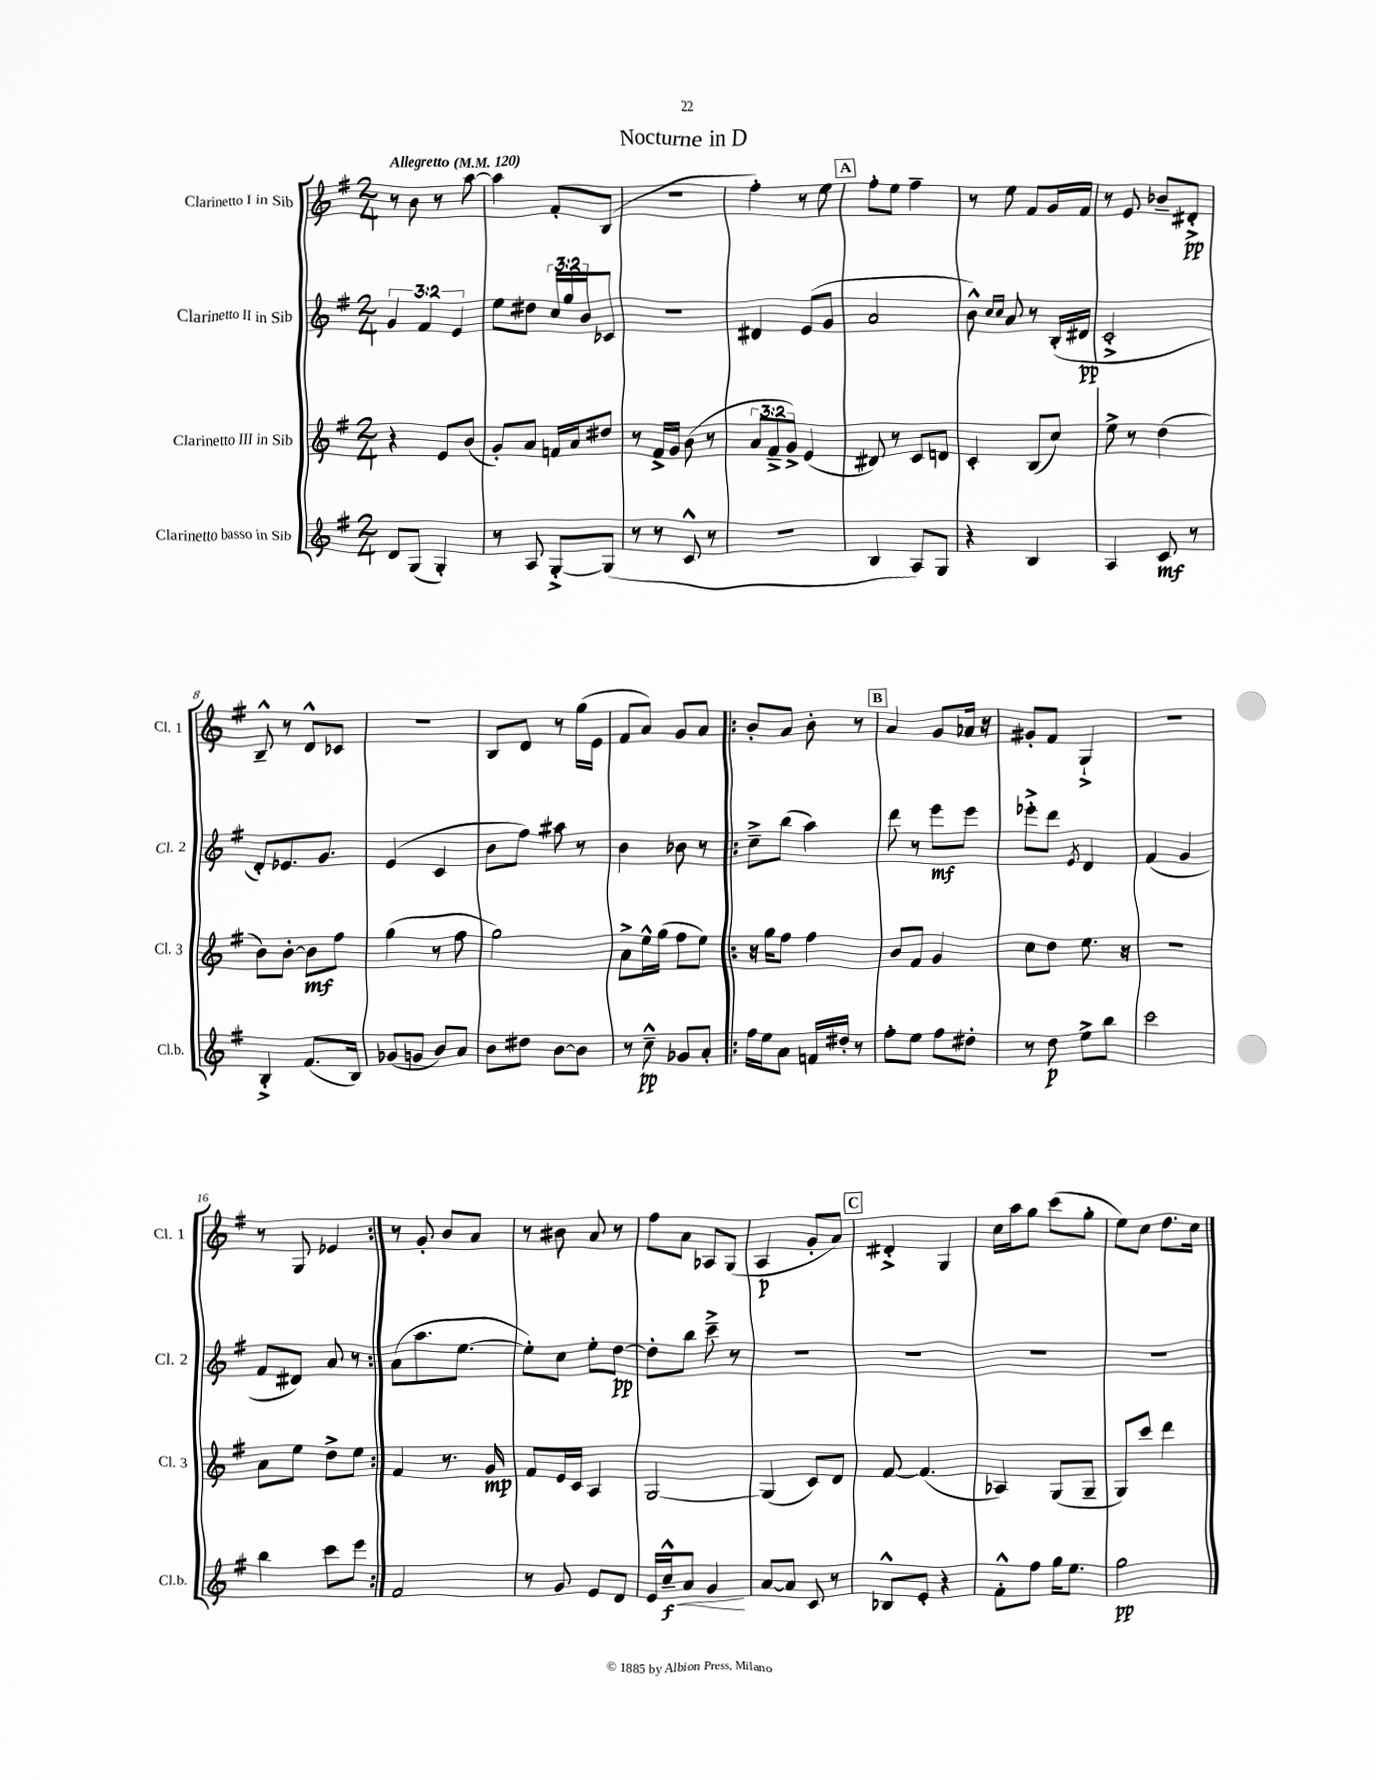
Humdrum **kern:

**kern	**kern	**kern	**kern
*staff4	*staff3	*staff2	*staff1
*clefG2	*clefG2	*clefG2	*clefG2
*k[f#]	*k[f#]	*k[f#]	*k[f#]
*M2/4	*M2/4	*M2/4	*M2/4
*MM120	*MM120	*MM120	*MM120
8d	4r	6g	8r
(8G	.	.	8b
.	.	6f#	.
4G')	8e	.	8r
.	.	6e	.
.	(8b	.	[8aa
=	=	=	=
8r	8g')	8ee	4aa]
8A	8a	8dd#	.
[8G'^	16f	24cc	8f#'
.	.	24gg	.
.	16a	.	.
.	.	24b	.
(8G]	8dd#	8c-	(8B
=	=	=	=
8r	8r	2r	2r
8r	16f#^	.	.
.	16g	.	.
8c^^	(8b	.	.
8r	8r	.	.
=	=	=	=
2r	12a	4d#	4ff#')
.	12f#~^	.	.
.	12g^)	.	.
.	(4e	(8e	8r
.	.	8g	8ee
=	=	=	=
4B	8d#)	2a	8ff#'
.	8r	.	8ee
8A)	8c	.	4ff#~
8G	8d	.	.
=	=	=	=
4r	4c'	8b^^)	8r
.	.	16qqcc	.
.	.	16qqcc	.
.	.	8a	8ee
4B	(8B	8r	8f#
.	8cc)	(16B'	16g
.	.	16d#	16f#
=	=	=	=
4A	8ee^	2c'^	8r
.	8r	.	8e
8c	(4dd	.	8b-~
8r	.	.	8d#'^
=	=	=	=
4B'^	8b)	8d')	8B~^^
.	[8b'	8.e-	8r
(8.f#	8b]	.	8d^^
.	.	8.g	.
.	8ff#	.	8c-
16B)	.	.	.
=	=	=	=
(8g-	(4gg	(4e	2r
8g	.	.	.
8b)	8r	4c	.
8a	8ff#	.	.
=	=	=	=
8b	2gg)	8b	8B
8dd#	.	8ff#)	8d
[8b	.	8aa#	8r
8b]	.	8r	(16gg
.	.	.	16e
=	=	=	=
8r	8a^	4b	8f#
8cc~^^	16ee^^	.	8a)
.	(16gg	.	.
8g-	8ff#	8b-	8g
8a'	8ee)	8r	8a
=!|:	=!|:	=!|:	=!|:
16ff#	16r	8cc~^	8b'
16ee	16gg	.	.
8a	8ff#	(8bb	8a
16f	4ff#	4aa)	8b'
16dd#'	.	.	.
8r	.	.	8r
=	=	=	=
8ff#'	8b	8ddd	4a
8ee	8f#	8r	.
8ff#	4g	8eee	8g
8dd#'	.	8eee	16a-
.	.	.	16r
=	=	=	=
8r	8cc	8eee-'^	8g#'
8dd	8dd	8ddd	8f#
.	.	8qe	.
8ee^	8.ee	4d	4G`^
8bb	.	.	.
.	16r	.	.
=	=	=	=
2ccc	2r	(4f#	2r
.	.	4g	.
=	=	=	=
4bb	8a	8f#	8r
.	8ee	8d#)	8G
8ccc	8dd^	8a	4e-
8eee	8ee	8r	.
=:|!	=:|!	=:|!	=:|!
2f#	4f#	(8a	8r
.	.	8.aa	8g'
.	8.r	.	8b
.	.	[8.ee	.
.	.	.	8a
.	16g	.	.
=	=	=	=
8r	8f#	8ee'])	8r
8g	16e	8cc	8b#
.	16c	.	.
8e	4A	8ee'	8a
8d	.	[8dd	8r
=	=	=	=
16e	[2G	8dd']	8ff#
16cc~^^	.	.	.
8a	.	8bb	8a
4g	.	8ccc~^	8A-
.	.	8r	(8G
=	=	=	=
[8a	(4G]	2r	4A
8a]	.	.	.
8c	8c)	.	8g'
8r	8d	.	8a)
=	=	=	=
8B-^^	[8f#	2r	4d#'^
8e'	(4.f#]	.	.
4r	.	.	4G
=	=	=	=
8f#'^^	4A-)	2r	16cc
.	.	.	16aa
8ff#	.	.	8gg
16gg	(8G	.	(8ccc
8.ee	.	.	.
.	8G~	.	8gg'
=	=	=	=
2gg	8G)	2r	8ee)
.	8ccc	.	8cc
.	4ddd	.	8.dd
.	.	.	16cc
==	==	==	==
*-	*-	*-	*-
